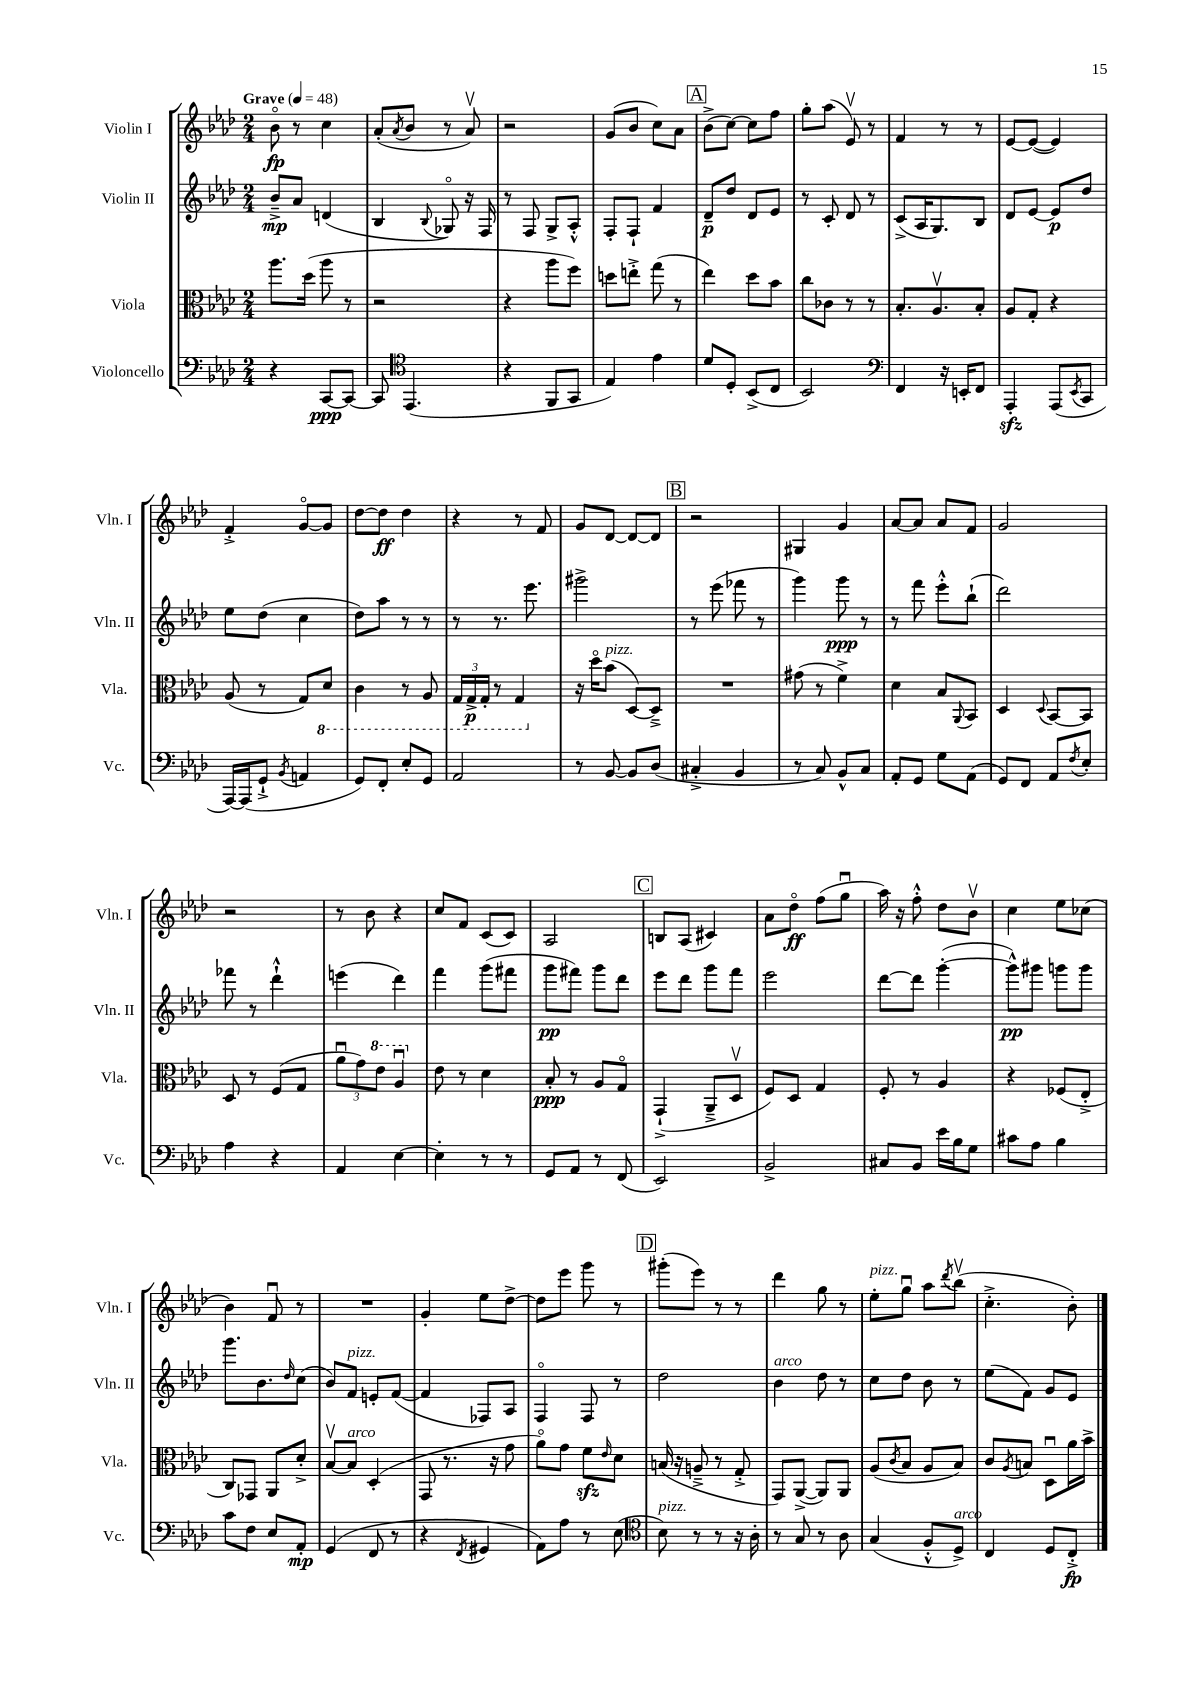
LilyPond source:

<<
\new StaffGroup <<
\new Staff = "s0" \with { instrumentName = "Violin I" shortInstrumentName = "Vln. I" } {
    \clef treble \key aes \major \numericTimeSignature \time 2/4 \tempo "Grave" 4 = 48
    bes'8\flageolet\fp r8 c''4 |
    aes'8-.( \acciaccatura { aes'8 } bes'8 r8 aes'8\upbow) |
    r2 |
    g'8( bes'8 c''8) aes'8 |
    \mark \markup { \box "A" } bes'8->( c''8~) c''8 f''8 |
    g''8-. aes''8( ees'8\upbow) r8 |
    f'4 r8 r8 |
    ees'8~ ees'8~( ees'4) |
    f'4-.-> g'8~\flageolet g'8 |
    des''8~ des''8\ff des''4 |
    r4 r8 f'8 |
    g'8 des'8~ des'8~ des'8 |
    \mark \markup { \box "B" } r2 |
    gis4 g'4 |
    aes'8~ aes'8 aes'8 f'8 |
    g'2 |
    r2 |
    r8 bes'8 r4 |
    c''8 f'8 c'8( c'8) |
    aes2 |
    \mark \markup { \box "C" } b8 aes8( cis'4) |
    aes'8 des''8\flageolet\ff f''8( g''8\downbow |
    aes''16) r16 f''8-.-^ des''8 bes'8\upbow |
    c''4 ees''8 ces''8( |
    bes'4) f'8\downbow r8 |
    R2 |
    g'4-. ees''8 des''8~-> |
    des''8 ees'''8 g'''8 r8 |
    \mark \markup { \box "D" } gis'''8-.( ees'''8) r8 r8 |
    des'''4 g''8 r8 |
    ees''8-.^\markup { \italic "pizz." } g''8\downbow aes''8 \acciaccatura { des'''8 } bes''8\upbow( |
    c''4.-.-> bes'8-.) \bar "|." |
}
\new Staff = "s1" \with { instrumentName = "Violin II" shortInstrumentName = "Vln. II" } {
    \clef treble \key aes \major \numericTimeSignature \time 2/4
    bes'8--->\mp aes'8 d'4( |
    bes4 \appoggiatura { bes8 } ges8\flageolet) r16 f16 |
    r8 f8 g8-> aes8-.-^ |
    f8-. f8-! f'4 |
    \mark \markup { \box "A" } des'8--\p des''8 des'8 ees'8 |
    r8 c'8-. des'8 r8 |
    c'8->( aes16 g8.) bes8 |
    des'8 ees'8~ ees'8\p des''8 |
    ees''8 des''8( c''4 |
    des''8) aes''8 r8 r8 |
    r8 r8. ees'''8. |
    gis'''2-> |
    \mark \markup { \box "B" } r8 ees'''8( fes'''8 r8 |
    g'''4) g'''8\ppp r8 |
    r8 f'''8 ees'''8-.-^ bes''8-!( |
    des'''2) |
    fes'''8 r8 des'''4-!-^ |
    e'''4( des'''4) |
    f'''4 g'''8( fis'''8 |
    g'''8\pp fis'''8) g'''8 des'''8 |
    \mark \markup { \box "C" } ees'''8 des'''8 g'''8 f'''8 |
    ees'''2 |
    des'''8~ des'''8 g'''4~-.( |
    g'''8-^\pp) gis'''8 g'''8 g'''8 |
    g'''8. bes'8. \grace { des''16 } c''8( |
    bes'8) f'8^\markup { \italic "pizz." } e'8-. f'8~( |
    f'4 fes8) aes8 |
    f4\flageolet f8 r8 |
    \mark \markup { \box "D" } des''2 |
    bes'4^\markup { \italic "arco" } des''8 r8 |
    c''8 des''8 bes'8 r8 |
    ees''8( f'8) g'8 ees'8 \bar "|." |
}
\new Staff = "s2" \with { instrumentName = "Viola" shortInstrumentName = "Vla." } {
    \clef alto \key aes \major \numericTimeSignature \time 2/4
    aes''8. des''16( aes''8 r8 |
    r2 |
    r4 aes''8 f''8) |
    d''8 e''8-.-> g''8( r8 |
    \mark \markup { \box "A" } ees''4) des''8 bes'8 |
    c''8 ces'8 r8 r8 |
    bes8.-. aes8.\upbow bes8-. |
    aes8 g8-. r4 |
    aes8( r8 g8) \ottava #-1 des8 |
    c4 r8 aes,8 |
    \tuplet 3/2 { g,16 g,16->\p g,16-. } r8 g,4 \ottava #0 |
    r16 des''16\flageolet bes'8^\markup { \italic "pizz." }( des8~) des8---> |
    \mark \markup { \box "B" } R2 |
    gis'8( r8 f'4->) |
    des'4 bes8 \appoggiatura { aes,8 } bes,8 |
    des4 \appoggiatura { des8 } bes,8~ bes,8 |
    des8 r8 f8( g8 |
    \tuplet 3/2 { aes'8\downbow g'8) \ottava #1 ees''8 } aes'4\downbow \ottava #0 |
    ees'8 r8 des'4 |
    bes8-.\ppp r8 aes8 g8\flageolet |
    \mark \markup { \box "C" } g,4-!->( aes,8---> des8\upbow |
    f8) des8 g4 |
    f8-. r8 aes4 |
    r4 fes8( ees8-.-> |
    c8) ges,8 aes,8 des'8-.-> |
    bes8~\upbow bes8^\markup { \italic "arco" } des4-.( |
    g,8 r8. r16 g'8 |
    aes'8\flageolet) g'8 f'8\sfz \grace { ees'16 } des'8 |
    \mark \markup { \box "D" } b16( r16 a8---> r8 g8-.-> |
    g,8) aes,8~->( aes,8) aes,8 |
    aes8( \acciaccatura { c'8 } bes8 aes8 bes8) |
    c'8 \acciaccatura { aes8 } b8 des8\downbow aes'16 bes'16-> \bar "|." |
}
\new Staff = "s3" \with { instrumentName = "Violoncello" shortInstrumentName = "Vc." } {
    \clef bass \key aes \major \numericTimeSignature \time 2/4
    r4 c,8~\ppp c,8~ |
    c,8 \clef tenor ees,4.( |
    r4 f,8 g,8 |
    ees4) ees'4 |
    \mark \markup { \box "A" } des'8 des8-. bes,8->( c8 |
    bes,2) |
    \clef bass f,4 r16 e,16-. f,8 |
    aes,,4-.\sfz aes,,8( \acciaccatura { ees,8 } c,8 |
    aes,,16~) aes,,16( g,8-!-> \acciaccatura { bes,8 } a,4 |
    g,8) f,8-. ees8-. g,8 |
    aes,2 |
    r8 bes,8~ bes,8 des8( |
    \mark \markup { \box "B" } cis4-.-> bes,4 |
    r8 c8) bes,8-^ c8 |
    aes,8-. g,8 g8 aes,8( |
    g,8) f,8 aes,8 \acciaccatura { f8 } ees8-. |
    aes4 r4 |
    aes,4 ees4~ |
    ees4-. r8 r8 |
    g,8 aes,8 r8 f,8( |
    \mark \markup { \box "C" } ees,2) |
    bes,2-> |
    cis8 bes,8 ees'16 bes16 g8 |
    cis'8 aes8 bes4 |
    c'8 f8 ees8 aes,8-.\mp |
    g,4( f,8 r8 |
    r4 \acciaccatura { f,8 } gis,4 |
    aes,8) aes8 r8 ees8( |
    \mark \markup { \box "D" } \clef tenor bes8^\markup { \italic "pizz." }) r8 r8 r16 aes16-. |
    r8 g8 r8 aes8 |
    g4( f8-.-^ des8->^\markup { \italic "arco" }) |
    c4 des8 c8-.->\fp \bar "|." |
}
>>
>>
\layout { \context { \Score \remove "Bar_number_engraver" } }
